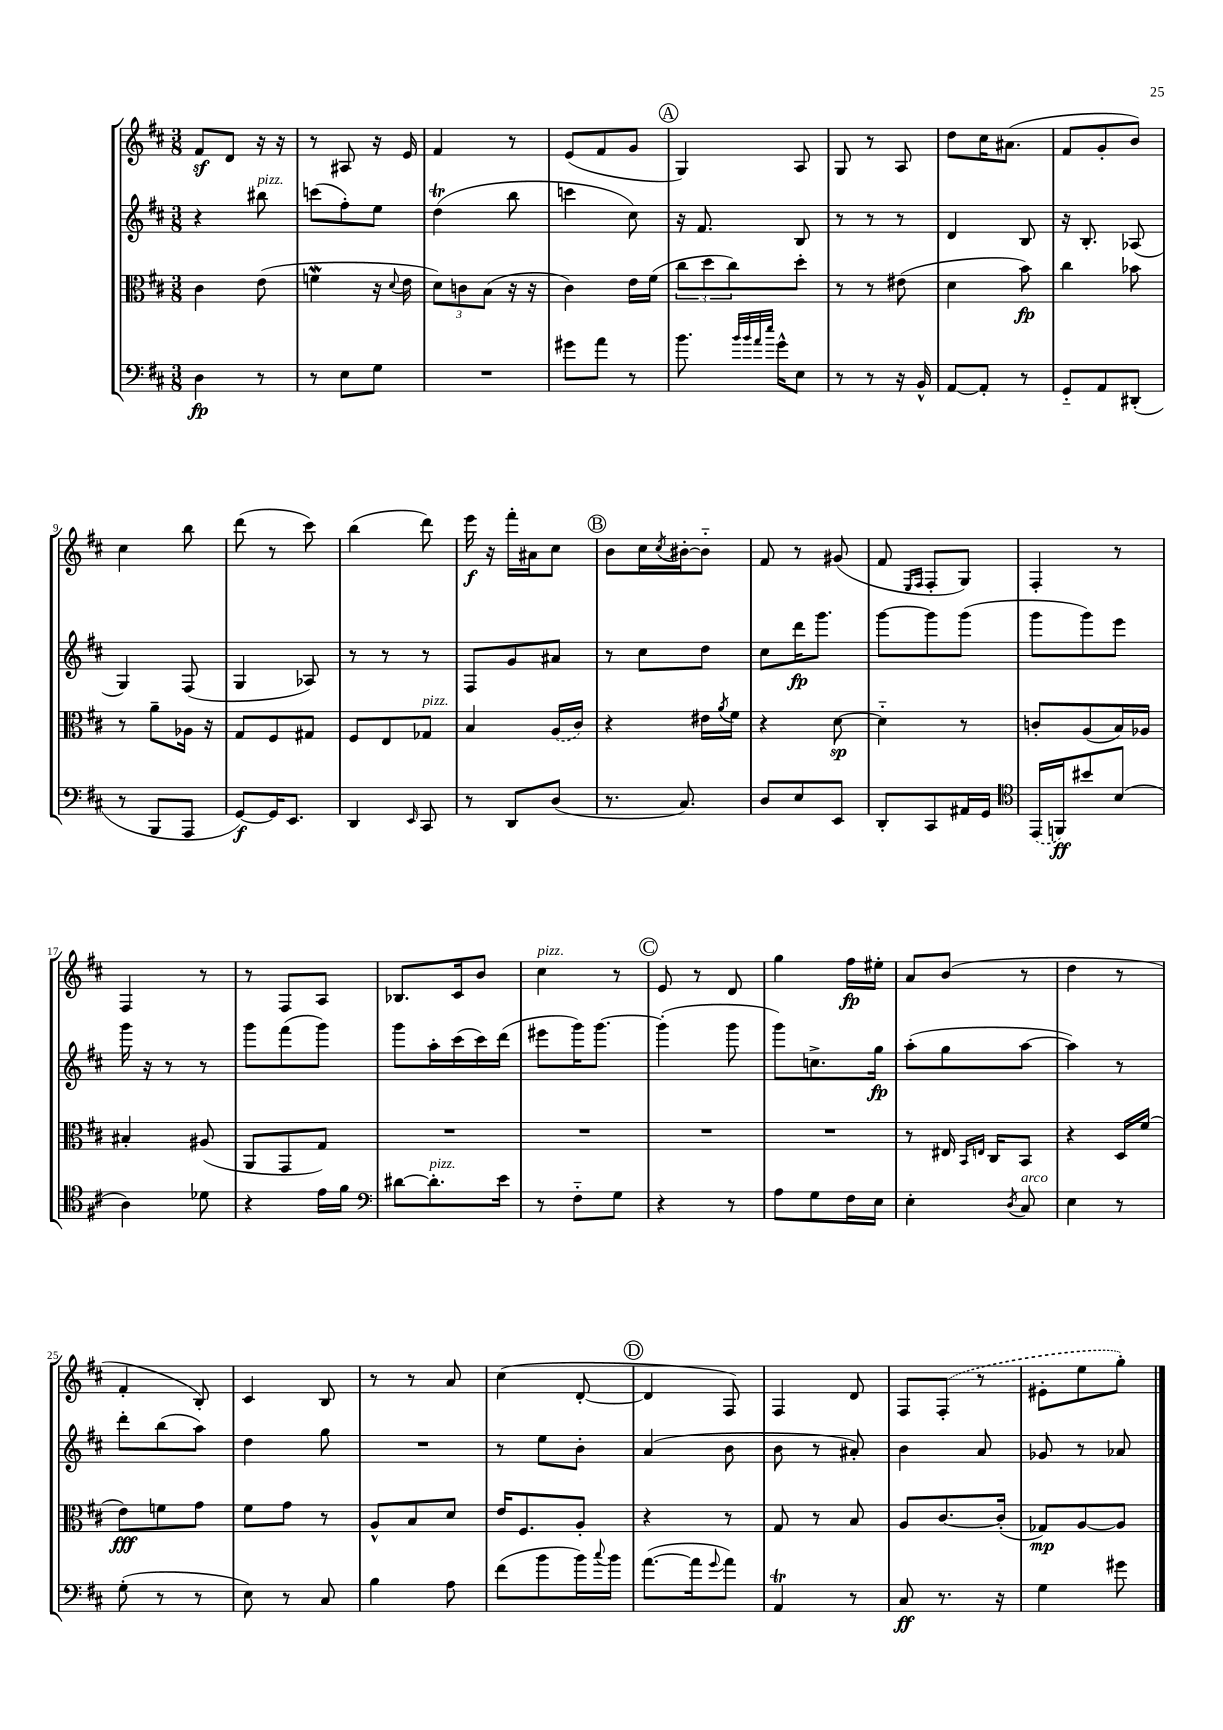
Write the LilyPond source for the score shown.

<<
\new StaffGroup <<
\new Staff = "s0" {
    \clef treble \key d \major \numericTimeSignature \time 3/8
    fis'8\sf d'8 r16 r16 |
    r8 ais8 r16 e'16 |
    fis'4 r8 |
    e'8( fis'8 g'8 |
    \mark \markup { \circle "A" } g4) a8 |
    g8 r8 a8 |
    d''8 cis''16 ais'8.( |
    fis'8 g'8-. b'8) |
    cis''4 b''8 |
    d'''8( r8 cis'''8) |
    b''4( d'''8) |
    e'''16\f r16 fis'''16-. ais'16 cis''8 |
    \mark \markup { \circle "B" } b'8 cis''16 \acciaccatura { cis''8 } bis'16~-. bis'8-_ |
    fis'8 r8 gis'8( |
    fis'8 \grace { e16 fis16 } fis8-. g8) |
    fis4-. r8 |
    fis4 r8 |
    r8 fis8 a8 |
    bes8. cis'16 b'8 |
    cis''4^\markup { \italic "pizz." } r8 |
    \mark \markup { \circle "C" } e'8 r8 d'8 |
    g''4 fis''16\fp eis''16-. |
    a'8 b'8( r8 |
    d''4 r8 |
    fis'4-. b8-.) |
    cis'4 b8 |
    r8 r8 a'8 |
    cis''4( d'8~-. |
    \mark \markup { \circle "D" } d'4 fis8) |
    fis4 d'8 |
    fis8 \once \slurDashed fis8-.( r8 |
    eis'8-. e''8 g''8-.) \bar "|." |
}
\new Staff = "s1" {
    \clef treble \key d \major \numericTimeSignature \time 3/8
    r4 bis''8^\markup { \italic "pizz." } |
    c'''8( fis''8-.) e''8 |
    d''4\trill( b''8 |
    c'''4 cis''8) |
    \mark \markup { \circle "A" } r16 fis'8. b8 |
    r8 r8 r8 |
    d'4 b8 |
    r16 b8.-. aes8( |
    g4) fis8( |
    g4 aes8) |
    r8 r8 r8 |
    fis8 g'8 ais'8 |
    \mark \markup { \circle "B" } r8 cis''8 d''8 |
    cis''8 d'''16\fp g'''8. |
    g'''8~ g'''8 g'''8( |
    g'''8 g'''8) e'''8 |
    g'''16 r16 r8 r8 |
    g'''8 fis'''8( g'''8) |
    g'''8 a''16-. cis'''16( cis'''16) d'''16( |
    eis'''8 g'''16) g'''8.~ |
    \mark \markup { \circle "C" } g'''4-.( g'''8 |
    g'''8) c''8.-> g''16\fp |
    a''8-.( g''8 a''8~ |
    a''4) r8 |
    d'''8-. b''8( a''8) |
    d''4 g''8 |
    R4. |
    r8 e''8 b'8-. |
    \mark \markup { \circle "D" } a'4( b'8 |
    b'8 r8 ais'8-.) |
    b'4 a'8 |
    ges'8 r8 aes'8 \bar "|." |
}
\new Staff = "s2" {
    \clef alto \key d \major \numericTimeSignature \time 3/8
    cis'4 e'8( |
    f'4\mordent r16 \appoggiatura { d'8 } e'16 |
    \tuplet 3/2 { d'8) c'8 b8( } r16 r16 |
    cis'4) e'16 fis'16( |
    \mark \markup { \circle "A" } \tuplet 3/2 { cis''8 d''8 cis''8) } d''8-. |
    r8 r8 eis'8( |
    d'4 b'8\fp) |
    cis''4 bes'8 |
    r8 a'8-- aes16 r16 |
    g8 fis8 gis8 |
    fis8 e8 ges8^\markup { \italic "pizz." } |
    b4 \once \slurDashed a16( cis'16) |
    \mark \markup { \circle "B" } r4 eis'16 \acciaccatura { a'8 } fis'16 |
    r4 d'8~\sp |
    d'4-_ r8 |
    c'8-. a8( b16) aes16 |
    bis4-. ais8( |
    a,8 g,8 g8) |
    R4. |
    R4. |
    \mark \markup { \circle "C" } R4. |
    R4. |
    r8 eis16 \grace { b,16 e16 } cis16 b,8 |
    r4 d16 fis'16( |
    e'8\fff) f'8 g'8 |
    fis'8 g'8 r8 |
    a8-^ b8 d'8 |
    e'16 fis8. a8-. |
    \mark \markup { \circle "D" } r4 r8 |
    g8 r8 b8 |
    a8 cis'8.~ cis'16-.( |
    ges8\mp) a8~ a8 \bar "|." |
}
\new Staff = "s3" {
    \clef bass \key d \major \numericTimeSignature \time 3/8
    d4\fp r8 |
    r8 e8 g8 |
    R4. |
    gis'8 a'8 r8 |
    \mark \markup { \circle "A" } b'8. \grace { b'32 b'32 a'32 e''32 } g'16-^ e8 |
    r8 r8 r16 b,16-^ |
    a,8~ a,8-. r8 |
    g,8-_ a,8 dis,8-.( |
    r8 b,,8 a,,8 |
    g,8~\f) g,16 e,8. |
    d,4 \grace { e,16 } cis,8 |
    r8 d,8 d8( |
    \mark \markup { \circle "B" } r8. cis8.) |
    d8 e8 e,8 |
    d,8-. cis,8 ais,16 g,16 |
    \clef tenor \once \slurDashed e,16( f,16\ff) bis'8 b8( |
    a4) des'8 |
    r4 e'16 fis'16 |
    \clef bass dis'8~ dis'8.-.^\markup { \italic "pizz." } e'16 |
    r8 fis8-_ g8 |
    \mark \markup { \circle "C" } r4 r8 |
    a8 g8 fis16 e16 |
    e4-. \acciaccatura { d8 } cis8^\markup { \italic "arco" } |
    e4 r8 |
    g8-.( r8 r8 |
    e8) r8 cis8 |
    b4 a8 |
    fis'8( b'8 b'16) \appoggiatura { cis''8 } b'16 |
    \mark \markup { \circle "D" } a'8.~( a'16 \appoggiatura { g'8 } a'8) |
    a,4\trill r8 |
    cis8\ff r8. r16 |
    g4 gis'8 \bar "|." |
}
>>
>>
